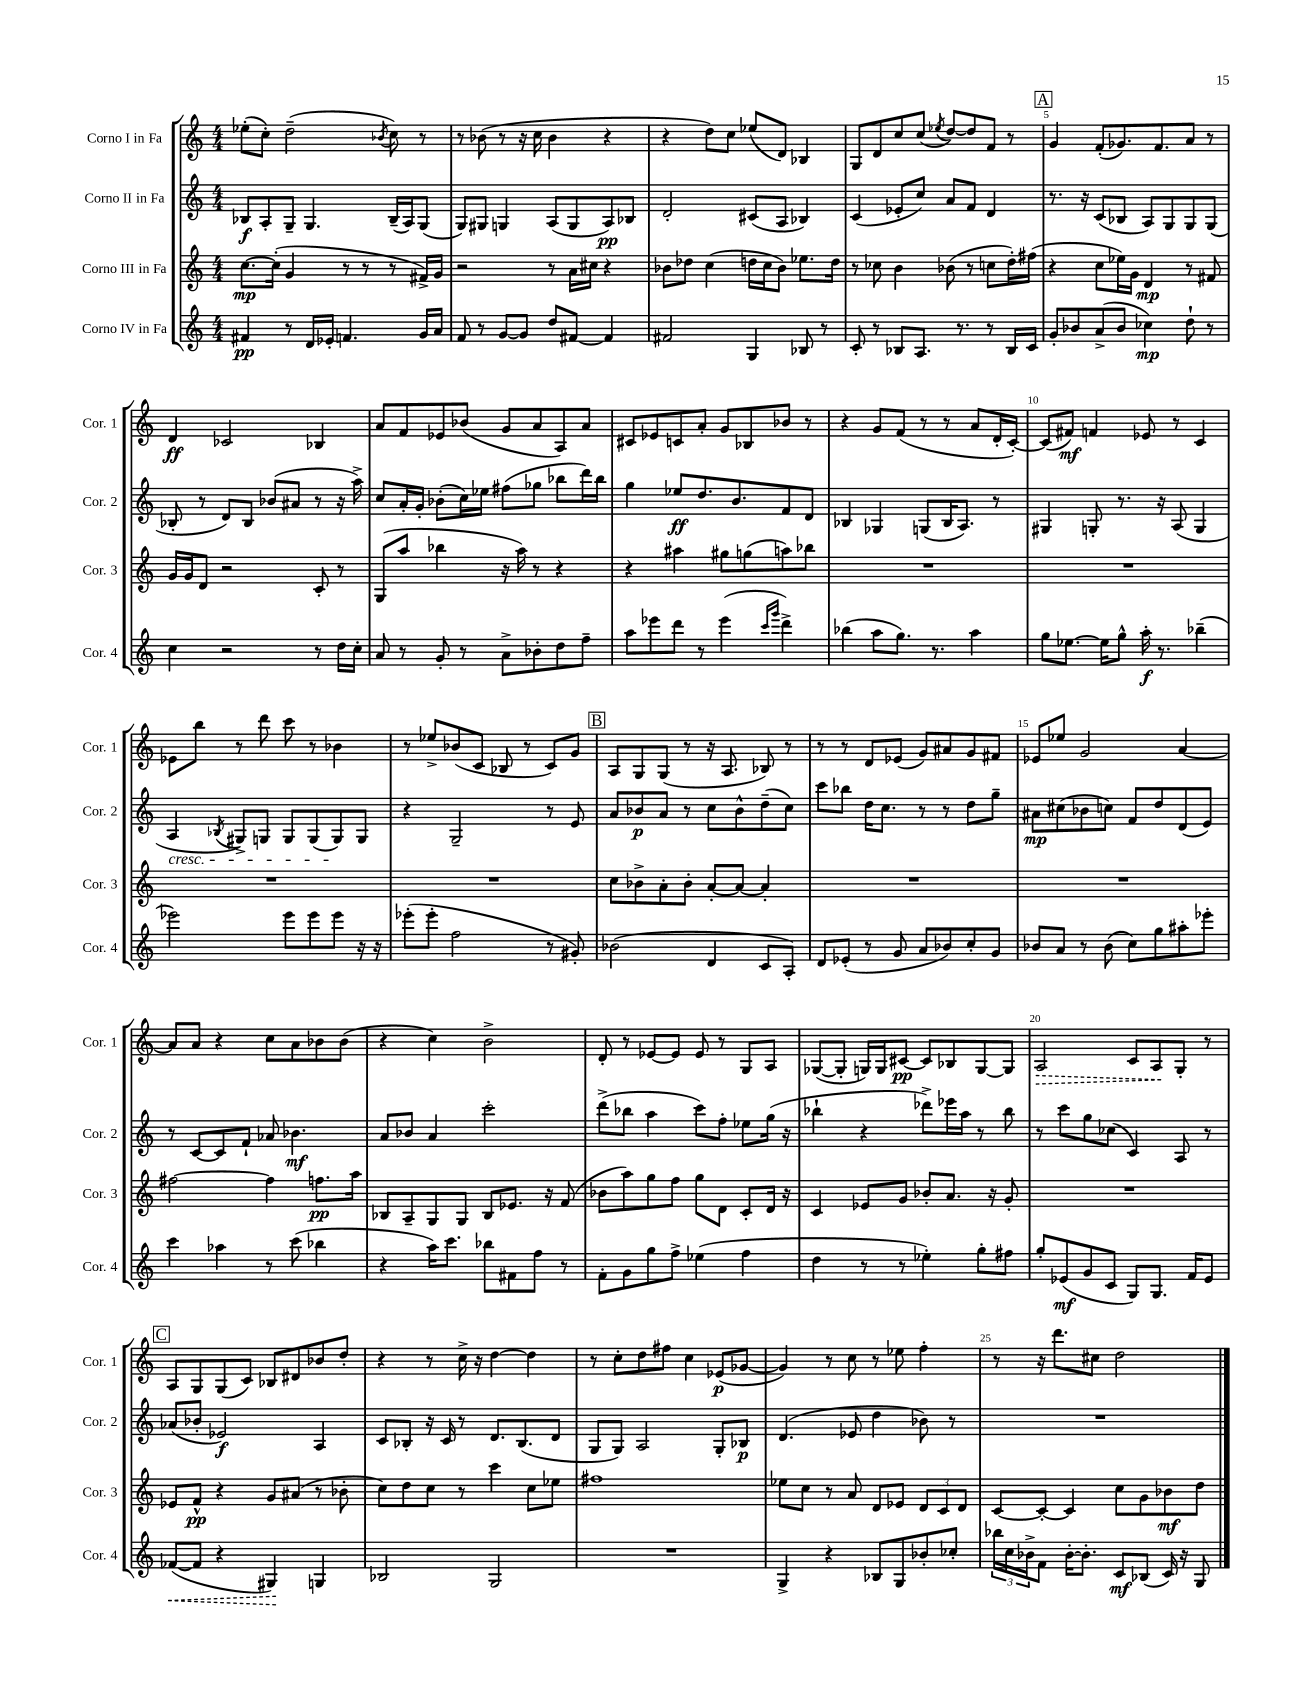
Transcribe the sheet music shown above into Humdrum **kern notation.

**kern	**kern	**kern	**kern
*staff4	*staff3	*staff2	*staff1
*clefG2	*clefG2	*clefG2	*clefG2
*k[]	*k[]	*k[]	*k[]
*M4/4	*M4/4	*M4/4	*M4/4
4f#/	[8.cc\L	8B-/L	(8ee-'\L
.	.	8A'/	8cc'\J)
.	(16cc'\]Jk	.	.
8r	4g/	8G~/J	(2dd~\
16d/LL	.	4.G/	.
16e-'/JJ	.	.	.
4.f/	8r	.	.
.	8r	.	.
.	.	.	8qb-/
.	8r	(16B-~/LL	8cc\)
.	.	16A/J)	.
16g/LL	16f#^/LL)	(8G/J	8r
16a/JJ	16g/JJ	.	.
=	=	=	=
8f/	2r	8G/L)	8r
8r	.	8G#/J	(8b-\
[8g/L	.	4G/	8r
8g/]J	.	.	16r
.	.	.	16cc\
8dd/L	8r	(8A/L	4b-\
[8f#/J	16a\LL	8G/	.
.	16cc#\JJ	.	.
4f#/]	4r	8A/)	4r
.	.	8B-/J	.
=	=	=	=
2f#/	8b-\L	2d'/	4r
.	8dd-\J	.	.
.	(4cc\	.	8dd\L)
.	.	.	8cc\J
4G/	16dd\LL	(8c#/L	(8ee-/L
.	16cc\J	.	.
.	8b-\J)	8A/J	8d/J)
8B-/	8.ee-\L	4B-/)	4B-/
8r	.	.	.
.	16dd\Jk	.	.
=	=	=	=
8c'/	8r	(4c/	8G/L
8r	8cc-\	.	8d/
8B-/L	4b\	8e-'/L	8cc/
8.A/J	.	8cc/J)	(8cc/J
.	.	.	8qee-/
.	(8b-\	8a/L	[8dd/L)
8.r	.	.	.
.	8r	8f/J	8dd/]
8r	8cc\L	4d/	8f/J
16B-/LL	16dd'\L)	.	8r
16c/JJ	(16ff#\JJ	.	.
=	=	=	=
8g'/L	4r	8.r	4g/
8b-/	.	.	.
.	.	16r	.
(8a^/	8cc\L	(8c/L	(8f'/L
8b-/J	16ee-\L)	8B-/J	8.g-/)
.	16g\JJ	.	.
4cc-\)	4d/	8A/L)	.
.	.	.	8.f/
.	.	8G/	.
8dd`\	8r	8G/	8a/J
8r	8f#/	(8G/J	8r
=	=	=	=
4cc\	16g/LL	8B-'/	4d/
.	16g/J	.	.
.	8d/J	8r	.
2r	2r	8d/L)	2c-/
.	.	8B-/J	.
.	.	(8b-/L	.
.	.	8a#/J	.
8r	8c'/	8r	4B-/
16dd\LL	8r	16r	.
16cc'\JJ	.	16aa^\)	.
=	=	=	=
8a/	(8G/L	8cc/L	8a/L
8r	8aa/J	16a'/L	8f/
.	.	16g'/JJ	.
8g'/	4bb-\	(8b-'\L	8e-/
8r	.	16cc\L)	(8b-/J
.	.	16ee-\JJ	.
8a^\L	16r	(8ff#\L	8g/L
.	16aa\)	.	.
8b-'\	8r	8gg-\J	8a/
8dd\	4r	8bb-\L	8A/)
8ff~\J	.	16ddd\L)	8a/J
.	.	16bb-\JJ	.
=	=	=	=
8aa\L	4r	4gg\	8c#/L
8eee-\	.	.	8e-/
8ddd\J	4aa#\	8ee-/L	8c/
8r	.	8.dd/	8a'/J
(4eee-\	8gg#\L	.	8g/L
.	.	8.b/	.
.	(8gg\	.	8B-/
16qqccc/LL	.	.	.
16qqggg/JJ	.	.	.
4ddd^\)	8aa\)	8f/	8b-/J
.	8bb-\J	8d/J	8r
=	=	=	=
(4bb-\	1r	4B-/	4r
8aa\L	.	4G-/	8g/L
8.gg\J)	.	.	(8f/J
.	.	(8G/L	8r
8.r	.	.	.
.	.	16B-/K	8r
.	.	8.A/J)	.
4aa\	.	.	8a/L
.	.	8r	16d'/L
.	.	.	[16c'/JJ)
=	=	=	=
8gg\L	1r	4G#/	(8c/]L
[8.ee-\J	.	.	8f#/J)
.	.	8G'/	4f/
16ee-\]LK	.	.	.
8gg^^\J	.	8.r	.
16aa'\	.	.	8e-/
8.r	.	16r	.
.	.	(8A/	8r
(4bb-~\	.	4G/	4c/
=	=	=	=
2eee-\)	1r	4A/	8e-\L
.	.	.	8bb\J
.	.	8qB-/	.
.	.	8G#^/L)	8r
.	.	8G/J	8ddd\
8eee-\L	.	8G/L	8ccc\
8eee-\	.	(8G/	8r
8eee-\J	.	8G/)	4b-\
16r	.	8G/J	.
16r	.	.	.
=	=	=	=
(8eee-'\L	1r	4r	8r
8eee-'\J	.	.	8ee-^/L
2ff\	.	2G~/	(8b-/
.	.	.	8c/J
.	.	.	8B-/
.	.	.	8r
8r	.	8r	8c/L)
8g#'/)	.	8e/	8g/J
=	=	=	=
(2b-\	8cc\L	8a/L	8A/L
.	8b-^\	8b-/	8G/
.	8a'\	8a/J	(8G/J
.	8b-'\J	8r	8r
4d/	[8a'/L	8cc\L	16r
.	.	.	8.A/
.	8a/_J	8b-^^\	.
8c/L	4a'/]	(8dd~\	8B-/)
8A'/J)	.	8cc\J)	8r
=	=	=	=
8d/L	1r	8ccc\L	8r
(8e-'/J	.	8bb-\J	8r
8r	.	16dd\LK	8d/L
.	.	8.cc\J	.
8g/	.	.	(8e-/J
8a/L	.	8r	8g/L)
8b-/)	.	8r	8a#/
8cc'/	.	8dd\L	8g/
8g/J	.	8gg~\J	8f#/J
=	=	=	=
8b-/L	1r	8a#\L	8e-/L
8a/J	.	(8cc#\	8ee-/J
8r	.	8b-\	2g/
(8b-\	.	8cc\J)	.
8cc\L)	.	8f/L	.
8gg\	.	8dd/	.
8aa#'\	.	(8d/	[4a/
8eee-'\J	.	8e/J)	.
=	=	=	=
4ccc\	[2ff#\	8r	8a/]L
.	.	[8c/L	8a/J
4aa-\	.	8c/]	4r
.	.	8f`/J	.
8r	4ff#\]	8a-/	8cc\L
(8ccc\	.	4.b-\	8a\
4bb-\	8.ff\L	.	8b-\
.	.	.	(8b-\J
.	16aa\Jk	.	.
=	=	=	=
4r	8B-/L	8a/L	4r
.	8A~/	8b-/J	.
16aa\LK)	8G/	4a/	4cc\)
8.ccc\J	.	.	.
.	8G/J	.	.
8bb-\L	8B-/L	2ccc'\	2b^\
8f#\	8.e-/J	.	.
8ff\J	.	.	.
.	16r	.	.
8r	(8f/	.	.
=	=	=	=
8f'\L	8b-\L	(8ddd^\L	8d'/
8g\	8aa\)	8bb-\J	8r
8gg\	8gg\	4aa\	[8e-/L
8ff^\J	8ff\J	.	8e-/]J
(4ee-\	8gg\L	8ccc\L)	8e-/
.	8d\J	8ff'\J	8r
4ff\	8c'/L	8ee-\L	8G/L
.	16d/Jk	(16gg\Jk	8A/J
.	16r	16r	.
=	=	=	=
4dd\	4c/	4bb-`\	([8G-/L
.	.	.	8G-'/]J
8r	8e-/L	4r	16G/LL)
.	.	.	16G/J
8r	8g/J	.	[8c#/J
4ee-'\)	8b-'/L	8ddd-^\L)	8c#/]L
.	8.a/J	16eee-\L	8B-/
.	.	16aa\JJ	.
8gg'\L	.	8r	[8G/
.	16r	.	.
8ff#\J	8g'/	8bb-\	8G/]J
=	=	=	=
8gg'/L	1r	8r	2A/
(8e-/	.	8ccc\L	.
8g/	.	8gg\	.
8c/J	.	(8cc-\J	.
8G/L)	.	4c/)	8c/L
8.G/J	.	.	8A/
.	.	8A/	8G'/J
16f/LK	.	.	.
8e-/J	.	8r	8r
=	=	=	=
([8f-/L	8e-/L	(8a-/L	8A/L
8f-/]J	8f^^/J	8b-'/J	8G/
4r	4r	2e-/)	(8G/
.	.	.	8c/J)
4G#/)	8g/L	.	8B-/L
.	(8a#/J	.	8d#/
4G/	8r	4A/	8b-/
.	8b-'\	.	8dd'/J
=	=	=	=
2B-/	8cc\L)	8c/L	4r
.	8dd\	8B-'/J	.
.	8cc\J	16r	8r
.	.	16c/	.
.	8r	8r	16cc^\
.	.	.	16r
2G/	4ccc\	8.d/L	[4dd\
.	.	(8.B-/	.
.	8cc\L	.	4dd\]
.	8ee-\J	8d/J	.
=	=	=	=
1r	1ff#	8G/L	8r
.	.	8G/J)	8cc'\L
.	.	2A/	8dd\
.	.	.	8ff#\J
.	.	.	4cc\
.	.	8G'/L	(8e-/L
.	.	8B-/J	[8g-/J
=	=	=	=
4G^/	8ee-\L	(4.d/	4g-/])
.	8cc\J	.	.
4r	8r	.	8r
.	8a/	8e-/	8cc\
8B-/L	8d/L	4dd\	8r
8G/	8e-/J	.	8ee-\
8b-'/	12d/L	8b-\)	4ff'\
.	12c/	.	.
8cc-'/J	.	8r	.
.	12d/J	.	.
=	=	=	=
24bb-\LL	[8c/L	1r	8r
24cc\	.	.	.
24b-^\J	.	.	.
8f\J	8c'/_J	.	16r
.	.	.	8.ddd\L
[16b-'\LK	4c/]	.	.
8.b-'\]J	.	.	.
.	.	.	8cc#\J
8c/L	8cc\L	.	2dd\
(8B-/J	8g\	.	.
16c/)	8b-\	.	.
16r	.	.	.
8G/	8dd\J	.	.
==	==	==	==
*-	*-	*-	*-
